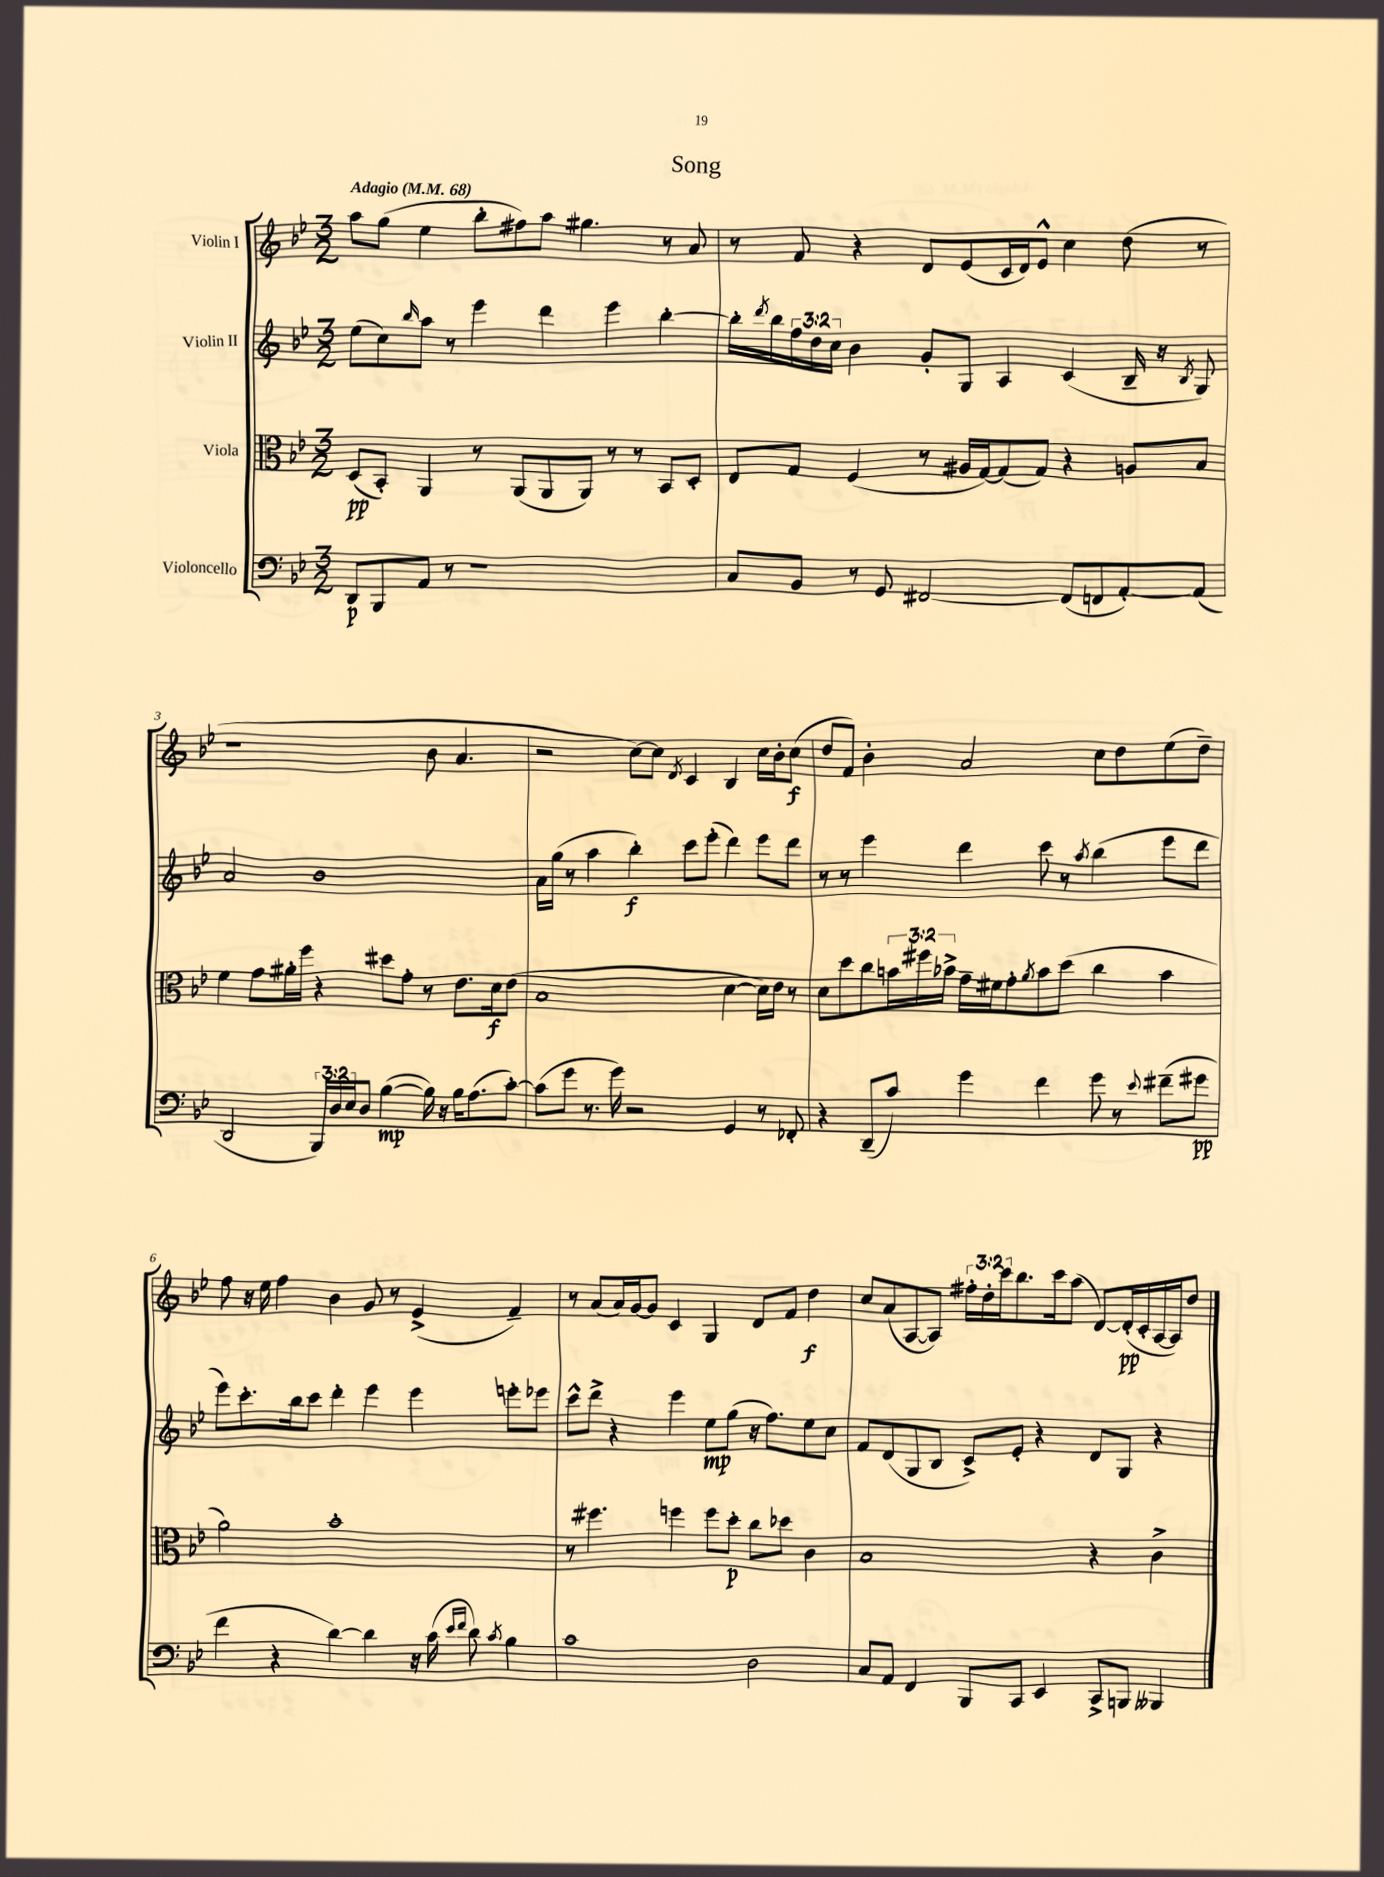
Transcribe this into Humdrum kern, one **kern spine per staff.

**kern	**kern	**kern	**kern
*staff4	*staff3	*staff2	*staff1
*clefF4	*clefC3	*clefG2	*clefG2
*k[b-e-]	*k[b-e-]	*k[b-e-]	*k[b-e-]
*M3/2	*M3/2	*M3/2	*M3/2
*MM68	*MM68	*MM68	*MM68
8DD	(8D	(8ee-	8aa
8BBB-	8BB-')	8cc)	(8gg
.	.	16qqbb-	.
8AA	4AA	8aa	4ee-
8r	.	8r	.
1r	8r	4eee-	8bb-'
.	(8AA	.	8ff#)
.	8AA	4ddd	8aa
.	8AA)	.	4.gg#
.	8r	4eee-	.
.	8r	.	.
.	8BB-	[4bb-'	8r
.	8D'	.	8a
=	=	=	=
8C	8E-	16bb-']	8r
.	.	8qddd	.
.	.	16bb-	.
8BB-	8G	24ff	8f
.	.	24dd	.
.	.	24cc	.
8r	(4F	4b-	4r
8GG	.	.	.
[2FF#	8r	8g'	8d
.	16A#	8G	(8e-
.	[16G)	.	.
.	(8G]	4A	16c
.	.	.	16d)
.	8G)	.	8e-^^
(8FF#]	4r	(4c	4cc
8FF	.	.	.
[8AA')	8A	16B-~	(8dd
.	.	16r	.
.	.	8qB-	.
(8AA]	8B-	8G)	8r
=	=	=	=
2DD	4f	2a	1r
.	8g	.	.
.	16a#'	.	.
.	16ff	.	.
24BBB-)	4r	1b-	.
24D	.	.	.
24E-	.	.	.
8D	.	.	.
([4B-	8dd#	.	.
.	8g'	.	.
16B-])	8r	.	8b-
16r	.	.	.
16B-	8.e-	.	4.a
(8.A	.	.	.
.	16d	.	.
[8c')	(8e-	.	.
=	=	=	=
(8c]	1B-	16a	2r
.	.	(16gg	.
8g	.	8r	.
8.r	.	4aa	.
16g)	.	.	.
2r	.	4bb-')	[8cc)
.	.	.	8cc]
.	.	.	8qd
.	.	8ccc	4c
.	.	(8eee-'	.
4GG	[4d	4ddd)	4B-
8r	16d])	8eee-	16cc
.	16e-	.	16b-'
8FF-'	8r	8ddd	(8cc
=	=	=	=
4r	8d	8r	8dd
.	8dd	8r	8f)
(8DD~	8cc	4eee-	4b-'
8c)	24b	.	.
.	24ff#	.	.
.	24b-^	.	.
4g	16g~	4ddd	2a
.	16f#	.	.
.	8g'	.	.
.	8qa	.	.
4f	8b-	8ccc	.
.	(8dd	8r	.
.	.	8qaa	.
8g	4cc	(4bb-	8cc
8r	.	.	8dd
8qqe-	.	.	.
(8f#~	4b-	8eee-	(8ee-
8g#	.	8ddd	8dd~)
=	=	=	=
4f	2a)	8eee-)	8ff
.	.	8.ccc'	16r
.	.	.	16ee-
4r	.	.	4ff
.	.	16bb-	.
.	.	8ccc	.
[4d)	1b-'	4ddd'	4b-
4d]	.	4eee-	8g
.	.	.	8r
16r	.	4eee-	(4e-^
(16c	.	.	.
16qqe-	.	.	.
16qqf	.	.	.
8d)	.	.	.
8qc	.	.	.
4B-	.	8eee'	4f~)
.	.	8eee-	.
=	=	=	=
1c	8r	8ccc^^	8r
.	4.ff#	8ddd^	(8a
.	.	4r	16a)
.	.	.	[16g
.	.	.	8g]
.	4ff	4eee-	4c
.	8ff	8ee-	4G
.	8dd'	(8gg	.
2D	8cc	16r	8d
.	.	8.ff)	.
.	8dd-	.	8f
.	4c	8ee-	4dd
.	.	8cc	.
=	=	=	=
8C	1B-	8f	8cc
8AA	.	(8d	(8a
4FF	.	8G	[8A
.	.	8B-	8A])
8BBB-	.	8c^)	24ff#'
.	.	.	24dd'
.	.	.	24ccc
8CC	.	8e-'	8.bb-
4EE-	.	4r	.
.	.	.	16ccc
.	.	.	(8aa
8CC^	4r	8d	[8d)
8BBB	.	8G	(16d']
.	.	.	16c'
4BBB--	4c^	4r	[16A
.	.	.	16A])
.	.	.	8dd
==	==	==	==
*-	*-	*-	*-
